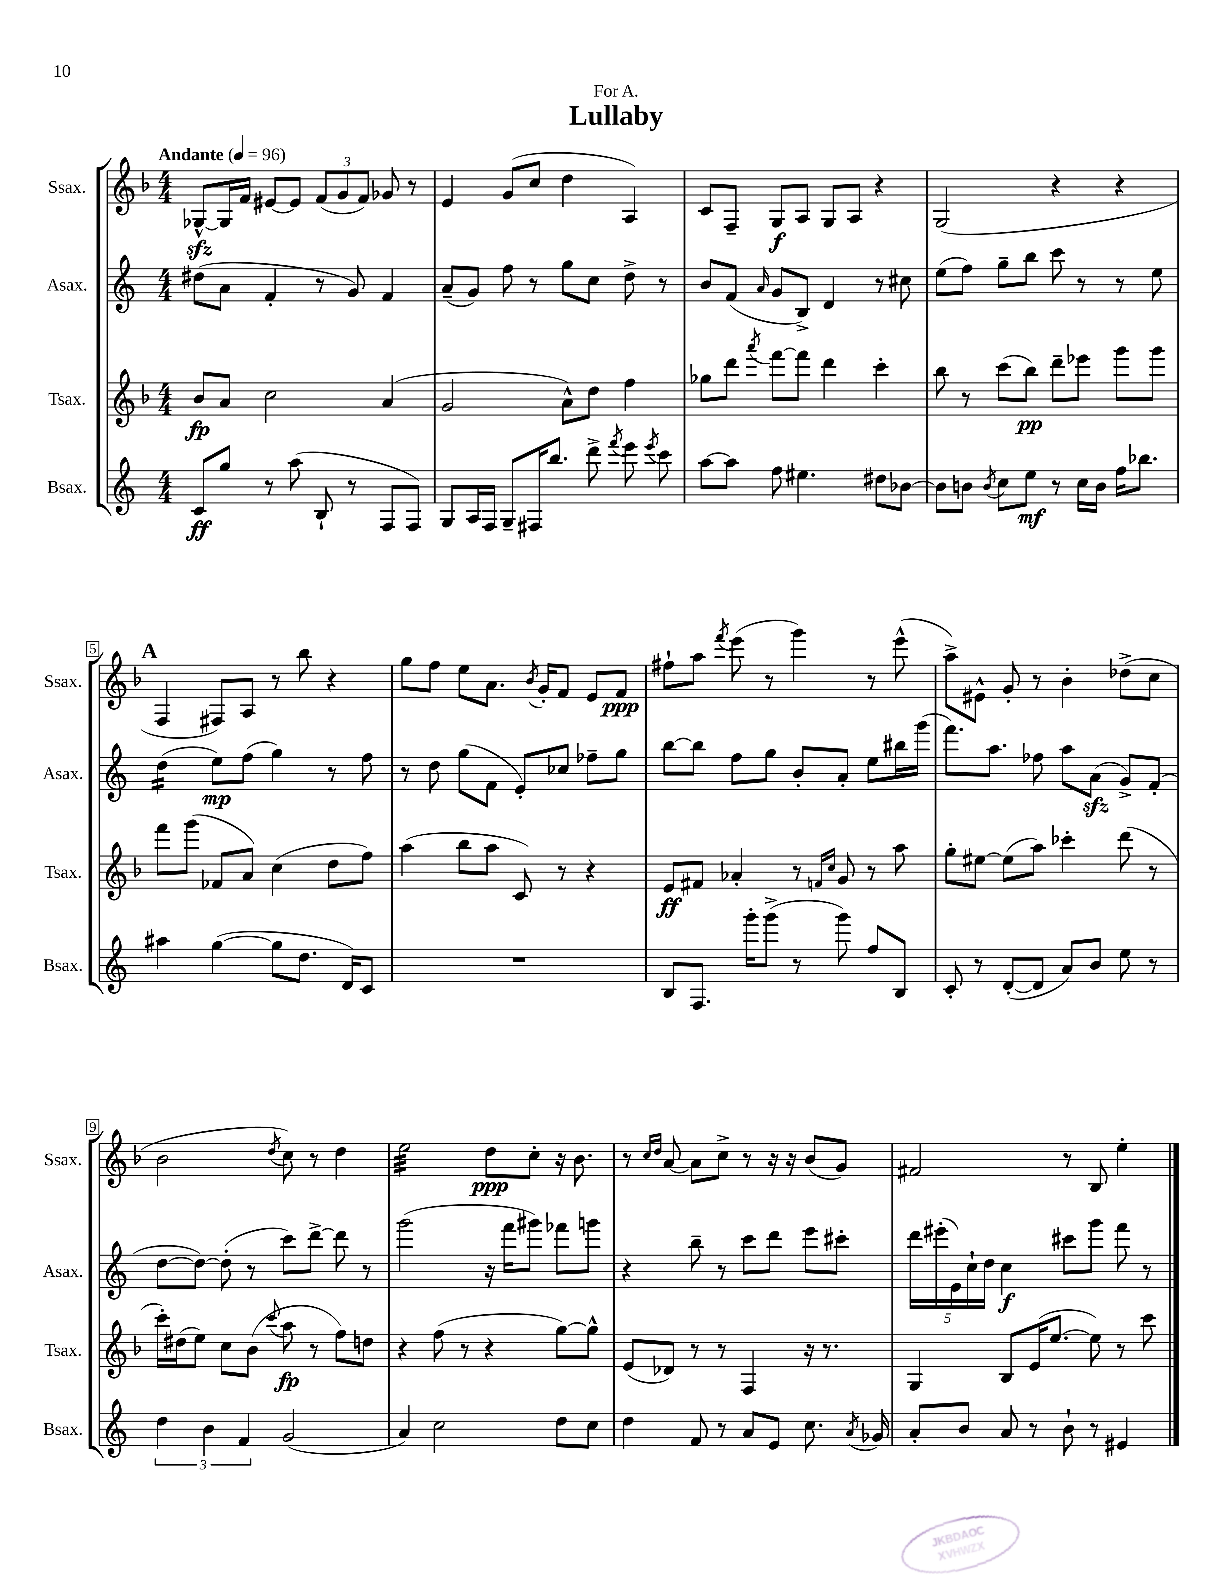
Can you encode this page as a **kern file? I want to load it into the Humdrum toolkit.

**kern	**kern	**kern	**kern
*staff4	*staff3	*staff2	*staff1
*clefG2	*clefG2	*clefG2	*clefG2
*k[]	*k[b-]	*k[]	*k[b-]
*M4/4	*M4/4	*M4/4	*M4/4
*MM96	*MM96	*MM96	*MM96
8c/L	8b-/L	(8dd#\L	[8G-^^/L
8gg/J	8a/J	8a\J	16G-/]L
.	.	.	16f/JJ
8r	2cc\	4f'/	[8e#/L
(8aa\	.	.	8e#/]J
8B`/	.	8r	(12f/L
.	.	.	12g/
8r	.	8g/)	.
.	.	.	12f/J)
8F/L	(4a/	4f/	8g-/
8F/J)	.	.	8r
=	=	=	=
8G/L	2g/	(8a~/L	4e/
16A/L	.	8g/J)	.
16F/JJ	.	.	.
8G~/L	.	8ff\	(8g/L
16F#/K	.	8r	8cc/J
8.bb/J	.	.	.
.	8a^^\L)	8gg\L	4dd\
8ddd^\	8dd\J	8cc\J	.
8qfff/	.	.	.
8eee\	4ff\	8dd^\	4A/)
8qeee/	.	.	.
8ccc\	.	8r	.
=	=	=	=
[8aa\L	8gg-\L	8b/L	8c/L
8aa\]J	8ddd\J	(8f/J	8F~/J
.	8qaaa/	16qqa/	.
8ff\	[8fff\L	8g/L	8G/L
4.ee#\	8fff\]J	8B^/J)	8A/J
.	4ddd\	4d/	8G/L
.	.	.	8A/J
8dd#\L	4ccc'\	8r	4r
[8b-\J	.	8cc#\	.
=	=	=	=
8b-\]L	8bb-\	(8ee\L	(2G/
8b\J	8r	8ff\J)	.
8qb/	.	.	.
8cc\L	(8ccc\L	8gg~\L	.
8ee\J	8bb-\J)	8bb\J	.
8r	8ddd~\L	8ccc\	4r
16cc\LL	8eee-\J	8r	.
16b\JJ	.	.	.
16ff\LK	8ggg\L	8r	4r
8.bb-\J	.	.	.
.	8ggg\J	8ee\	.
=	=	=	=
4aa#\	8fff\L	(4dd\	4F/
.	(8ggg\J	.	.
([4gg\	8f-/L	8ee\L)	8F#/L)
.	8a/J)	(8ff\J	8A/J
8gg\]L	(4cc\	4gg\)	8r
8.dd\J	.	.	8bb-\
.	8dd\L	8r	4r
16d/LK)	.	.	.
8c/J	8ff\J)	8ff\	.
=	=	=	=
1r	(4aa\	8r	8gg\L
.	.	8dd\	8ff\J
.	8bb-\L	(8gg\L	8ee\L
.	8aa\J	8f\J	8.a\J
.	8c/)	8e'/L)	.
.	.	.	8qb-/
.	.	.	16g'/LK
.	8r	8cc-/J	8f/J
.	4r	8ff-~\L	8e/L
.	.	8gg\J	8f/J
=	=	=	=
8B/L	8e/L	[8bb\L	8ff#`\L
8.F/J	8f#/J	8bb\]J	8aa\J
.	.	.	8qfff/
.	4a-'/	8ff\L	(8eee\
16ggg'\LK	.	.	.
(8ggg^\J	.	8gg\J	8r
8r	8r	8b'/L	4ggg\)
.	16qqf/LL	.	.
.	16qqcc/JJ	.	.
8ggg\)	8g/	8a'/J	.
8ff/L	8r	8ee\L	8r
8B/J	8aa\	16bb#\L	(8eee^^\
.	.	(16ggg\JJ	.
=	=	=	=
8c'/	8gg'\L	8.fff\L)	8aa^\L)
8r	[8ee#\J	.	8e#^^\J
.	.	8.aa\J	.
([8d'/L	(8ee#\]L	.	8g'/
8d/]J	8aa\J)	8ff-\	8r
8a/L)	4ccc-'\	8aa\L	4b-'\
8b/J	.	(8a\J	.
8ee\	(8ddd\	8g^/L)	(8dd-^\L
8r	8r	(8f'/J	8cc\J
=	=	=	=
6dd\	16ccc'\LL)	[8dd\L	2b-\
.	(16dd#\J	.	.
.	8ee\J)	8dd\_J)	.
6b\	.	.	.
.	8cc\L	(8dd'\]	.
6f/	.	.	.
.	(8b-\J	8r	.
.	8qqccc/	.	8qdd/
(2g/	8aa\	8ccc\L)	8cc\)
.	8r	[8ddd^\J	8r
.	8ff\L)	8ddd\]	4dd\
.	8dd\J	8r	.
=	=	=	=
4a/)	4r	(2ggg\	2ee\
2cc\	(8ff\	.	.
.	8r	.	.
.	4r	16r	8dd\L
.	.	16fff\LK	.
.	.	8ggg#\J)	8cc'\J
8dd\L	[8gg\L)	8fff-\L	16r
.	.	.	8.b-\
8cc\J	8gg^^\]J	8ggg\J	.
=	=	=	=
4dd\	(8e/L	4r	8r
.	.	.	16qqcc/LL
.	.	.	16qqdd/JJ
.	8d-/J)	.	[8a/
8f/	8r	8bb~\	8a\]L
8r	8r	8r	8cc^\J
8a/L	4F/	8ccc\L	8r
8e/J	.	8ddd\J	16r
.	.	.	16r
8.cc\	16r	8eee\L	(8b-/L
.	8.r	.	.
.	.	8ccc#'\J	8g/J)
8qa/	.	.	.
16g-/	.	.	.
=	=	=	=
8a'/L	4G/	20ddd\LL	2f#/
.	.	(20eee#'\	.
.	.	20e\)	.
8b/J	.	.	.
.	.	20cc`\	.
.	.	20dd\JJ	.
8a/	8B-/L	4cc\	.
8r	(16e/K	.	.
.	[8.ee/J	.	.
8b`\	.	8ccc#\L	8r
8r	8ee\])	8ggg\J	8B-/
4e#/	8r	8fff\	4ee'\
.	8ccc\	8r	.
==	==	==	==
*-	*-	*-	*-
